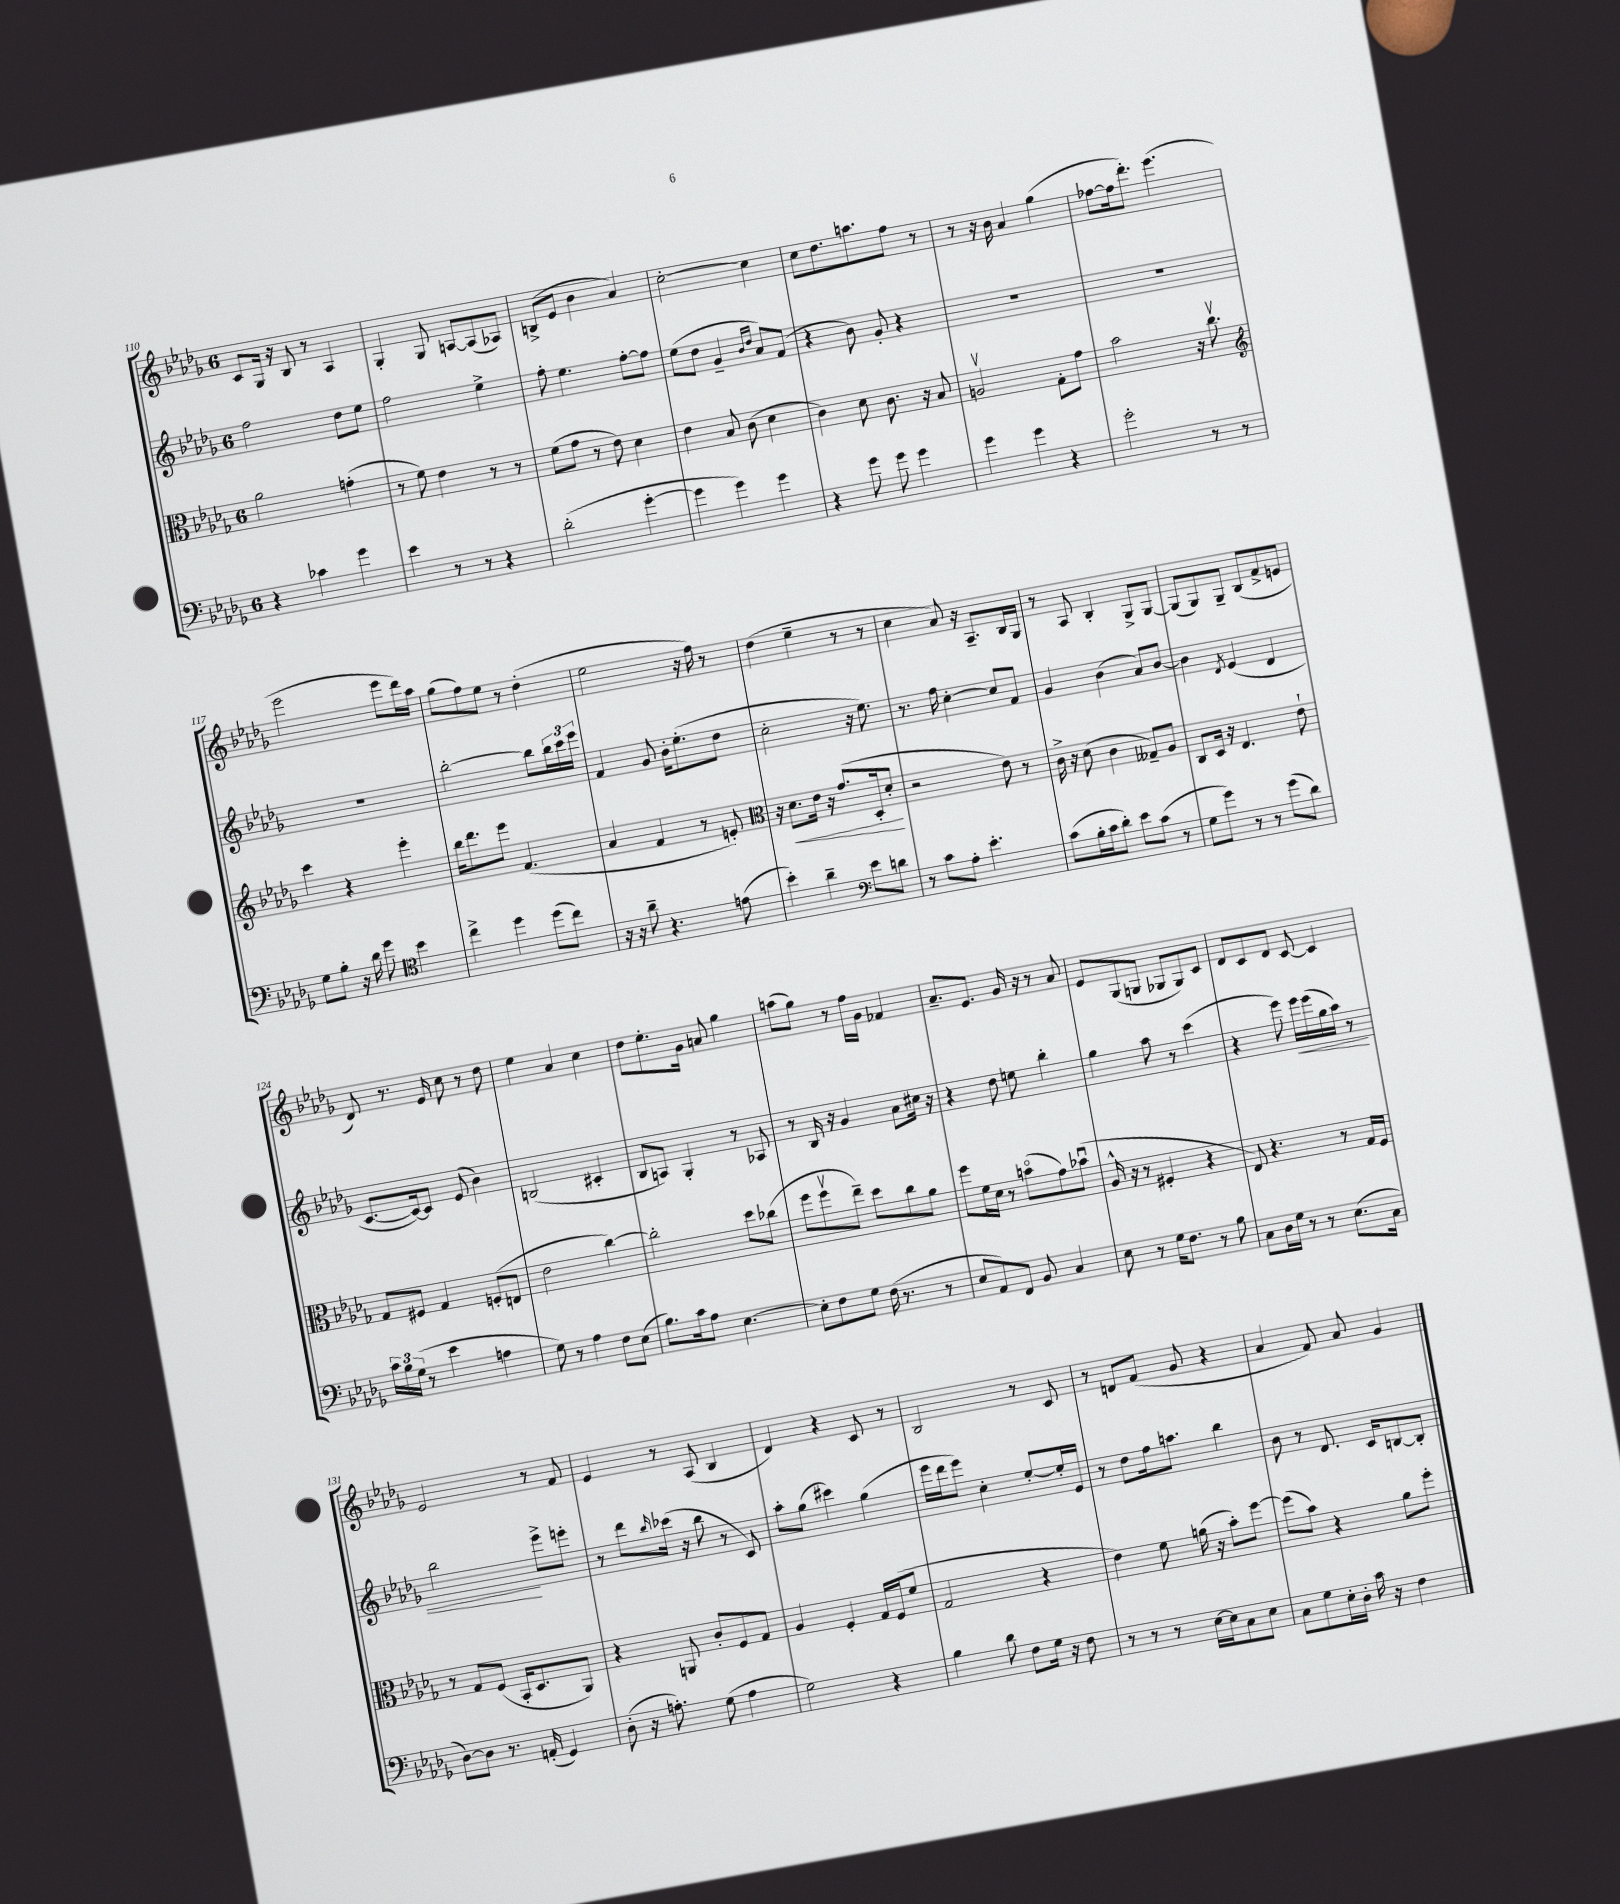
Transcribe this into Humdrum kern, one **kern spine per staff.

**kern	**kern	**dynam	**kern	**dynam	**kern
*part4	*part3	*part3	*part2	*part2	*part1
*staff4	*staff3	*staff3	*staff2	*staff2	*staff1
*clefF4	*clefC3	*	*clefG2	*	*clefG2
*k[b-e-a-d-g-]	*k[b-e-a-d-g-]	*	*k[b-e-a-d-g-]	*	*k[b-e-a-d-g-]
*M6/8	*M6/8	*	*M6/8	*	*M6/8
=110	=110	=110	=110	=110	=110
4r	2a-\	.	2ff\	.	8c/L
.	.	.	.	.	16G-/Jk
.	.	.	.	.	16r
4c-X\	.	.	.	.	8B-/
.	.	.	.	.	8r
4g-\	(4gn'\	.	8dd-\L	.	4A-/
.	.	.	8ee-\J	.	.
=111	=111	=111	=111	=111	=111
4e-\	8r	.	2ff\	.	4G-'/
.	8f\)	.	.	.	.
8r	4e-\	.	.	.	8G-/
8r	.	.	.	.	[8An/L
4r	8r	.	4ee-^\	.	(8A/]
.	8r	.	.	.	8A-X/J)
=112	=112	=112	=112	=112	=112
(2d-'\	(8f\L	.	8ff'\	.	(8Bn^/L
.	8g-\J	.	4.ee-\	.	8e-/J
.	8r	.	.	.	4b-\
.	8e-\)	.	.	.	.
[4g-'\	4d-\	.	[8ff'\L	.	4a-/)
.	.	.	8ff\J]	.	.
=113	=113	=113	=113	=113	=113
4g-\]	4e-\	.	(8ee-\L	.	[2cc'\
.	.	.	8dd-\J	.	.
4g-\)	8B-/	.	4g-~/	.	.
.	(8c\	.	.	.	.
.	.	.	16qqb-/LL	.	.
.	.	.	16qqdd-/JJ	.	.
4g-\	4d-\	.	8a-/L)	.	4cc\]
.	.	.	(8f/J	.	.
=114	=114	=114	=114	=114	=114
4r	4c\)	.	4r	.	8cc\L
.	.	.	.	.	8.dd-\
8g-\	8d-\	.	8b-\)	.	.
.	.	.	.	.	8.aan\
8g-\	8.c\	.	8g-'/	.	.
4g-\	.	.	4r	.	8ff\J
.	16r	.	.	.	.
.	8B-/	.	.	.	8r
=115	=115	=115	=115	=115	=115
4g-\	2Anv/	.	2.r	.	8r
.	.	.	.	.	16r
.	.	.	.	.	16b-\
4g-\	.	.	.	.	4a-/
4r	8G-'\L	.	.	.	(4gg-\
.	8g-\J	.	.	.	.
=116	=116	=116	=116	=116	=116
2g-'\	2b-\	.	2.r	.	[8ff-X\L
.	.	.	.	.	16ff-\k]
.	.	.	.	.	8.ddd-'\J)
.	.	.	.	.	(4.eee-\
8r	16r	.	.	.	.
.	8.ccv\	.	.	.	.
8r	.	.	.	.	.
!!LO:LB:g=z
=117	=117	=117	=117	=117	=117
*	*clefG2	*	*	*	*
8G-\L	4ccc\	.	2.r	.	2eee-\
8B-'\J	.	.	.	.	.
16r	4r	.	.	.	.
16d-\	.	.	.	.	.
8g-\	.	.	.	.	.
*clefC4	*	*	*	*	*
4b-\	4eee-'\	.	.	.	8eee-\L
.	.	.	.	.	16ddd-\L)
.	.	.	.	.	16aa-\JJ
=118	=118	=118	=118	=118	=118
4cc^\	16bb-\KL	.	[2bb-'\	.	(8gg-\L
.	8.ddd-\	.	.	.	.
.	.	.	.	.	8ff\)
4dd-\	8eee-\J	.	.	.	8ee-\J
.	(4.f/	.	.	.	8r
(8dd-\L	.	.	8bb-\L]	.	(4dd-'\
8cc\J)	.	.	24bb-\L	.	.
.	.	.	24ccc\	.	.
.	.	.	24eee-\JJ	.	.
=119	=119	=119	=119	=119	=119
16r	4a-/	.	4f/	.	2ee-\
16r	.	.	.	.	.
8a-~\	.	.	.	.	.
4.r	4f/	.	8g-/	.	.
.	.	.	16b-'\KL	.	.
.	.	.	(8.ee-'\	.	.
.	8r	.	.	.	16r
.	.	.	.	.	16ff\)
(8en\	8en'/)	.	8dd-\J	.	8r
=120	=120	=120	=120	=120	=120
*	*clefC3	*	*	*	*
4b-'\)	16r	.	2cc'\	.	(4dd-\
!	!	!LO:HP:b	!	!	!
.	8.d-\L	<	.	.	.
4a-~\	16e-\Jk	.	.	.	4ee-~\
.	16r	.	.	.	.
.	(8.g-/L	.	.	.	.
*clefF4	*	*	*	*	*
8e-\L	.	.	16r	.	8r
.	16D-'/k	.	8.ee-\)	.	.
8dn\J	8d-'/J	.	.	.	8r
.	.	[	.	.	.
=121	=121	=121	=121	=121	=121
8r	2r	.	8.r	.	4cc\
8c\L	.	.	.	.	.
.	.	.	16ff\	.	.
8A-'\J	.	.	[4cc'\	.	8a-/)
4.e-'\	.	.	.	.	16r
.	.	.	.	.	8.A-~/L
.	8e-\)	.	8cc/L]	.	.
.	8r	.	8f/J	.	16B-/L
.	.	.	.	.	16G-/JJ
=122	=122	=122	=122	=122	=122
(8c\L	16c^\	.	4g-/	.	8r
.	16r	.	.	.	.
16B-'\L	(8d-\	.	.	.	8A-/
16c\J	.	.	.	.	.
8d-'\J)	4c\	.	(4b-\	.	4B-'/
8e-\L	.	.	.	.	.
(8c\J	8G--X~/L)	.	8a-/L)	.	8G-^/L
8r	8A-/J	.	[8b-/J	.	[8G-/J
=123	=123	=123	=123	=123	=123
8G-\L	8C/L	.	4b-\]	.	(8G-/L]
8g-\J)	16D-/Jk	.	.	.	8G-/)
.	16r	.	.	.	.
.	.	.	8qd-/	.	.
8r	4.E-/	.	(4e-/	.	8G-~/J
8r	.	.	.	.	(8B-/L
(8g-\L	.	.	4d-/	.	8f^/
8d-\J)	8e-`\	.	.	.	8en/J
!!LO:LB:g=z
=124	=124	=124	=124	=124	=124
24c\LL	8G-/L	.	[8.c/L	.	8d-/)
24B-\	.	.	.	.	.
(24G-\JJ	.	.	.	.	.
8r	8F#X/J	.	.	.	8.r
.	.	.	16c/k_)	.	.
4e-\	4G-/	.	8c/J]	.	.
.	.	.	.	.	16e-/
.	.	.	(8e-/	.	8cc\
4An\	(8Fn'/L	.	4b-\)	.	8r
.	8En/J	.	.	.	8dd-\
=125	=125	=125	=125	=125	=125
8G-\)	2e-\	.	(2Bn/	.	4ee-\
8r	.	.	.	.	.
4A-\	.	.	.	.	4a-/
8F\L	[4cc\)	.	4c#X'/	.	4cc\
(8E-\J	.	.	.	.	.
=126	=126	=126	=126	=126	=126
8.B-\L)	2cc'\]	.	8B-/L	.	8dd-\L
.	.	.	8An/J)	.	8.ee-'\
16c\k	.	.	.	.	.
8A-\J	.	.	4G-'/	.	.
.	.	.	.	.	16g-\Jk
[4.E-\	.	.	.	.	8an/
.	8dd-\L	.	8r	.	4gg-\
.	(8cc-X\J	.	8A-X/	.	.
=127	=127	=127	=127	=127	=127
8E-'\L]	8ff\L	.	8r	.	(8aan\L
8F\	8ffv\	.	16B-/	.	8gg-\J)
.	.	.	16r	.	.
8G-\J	8ee-~\J)	.	4g-/	.	8r
(16F\	8dd-\L	.	.	.	16ff\LL
8.r	.	.	.	.	16g-\JJ
.	8cc\	.	8a-\L	.	4f-X/
8r	8a-\J	.	16cc#X\Jk	.	.
.	.	.	16r	.	.
=128	=128	=128	=128	=128	=128
8E-/L	8ff\L	.	4r	.	8.a-~/L
8AA-/)	16f\L	.	.	.	.
.	16d-\JJ	.	.	.	8.e-/J
8FF/J	8r	.	8dd-\	.	.
8BB-/	(8bn\L	.	8een\	.	16g-/
.	.	.	.	.	16r
4C/	8g-\)	.	4bb-'\	.	8r
.	(8b-Xu\J	.	.	.	8a-/
=129	=129	=129	=129	=129	=129
8E-\	16A-^^/	.	4gg-\	.	8e-/L
.	16r	.	.	.	.
8r	8r	.	.	.	(8G-/
16G-\KL	4F#X'/	.	8aa-\	.	8Gn/J
8.F\J	.	.	.	.	.
.	.	.	8r	.	8G-X/L
8r	4r	.	(4ccc\	.	8G-/)
8B-\	.	.	.	.	8c/J
=130	=130	=130	=130	=130	=130
8C\L	8E-/)	.	4r	.	8d-/L
16D-\L	4.r	.	.	.	8c/
16G-\JJ	.	.	.	.	.
8r	.	.	8eee-\)	.	8d-/J
!	!	!	!	!LO:HP:b	!
8r	.	.	16eee-\LL	<	[8c/
.	.	.	(16eee-\	.	.
(8.E-\L	8r	.	16gg-\	.	4c/]
.	.	.	16aa-\JJ)	.	.
.	16G-/LL	.	8r	.	.
16C\Jk	16F/JJ	.	.	.	.
!!LO:LB:g=z
=131	=131	=131	=131	=131	=131
[8D-\L)	8r	.	2bb-\	.	2e-/
8D-\J]	8G-/L	.	.	.	.
8.r	(8F/J	.	.	.	.
.	16BB-'/KL	.	.	.	.
(16AAn'/	8.D-/	.	.	.	.
4GG-/)	.	.	8eee-^\L	[	8r
.	8AA-/J)	.	8eeen'\J	.	8f/
=132	=132	=132	=132	=132	=132
(8D-'\	4r	.	8r	.	4e-/
16r	.	.	8ddd-\L	.	.
8.An'\)	.	.	.	.	.
.	.	.	16qqbb-/	.	.
.	8AAn/	.	(16ccc-X\Jk	.	8r
.	.	.	16r	.	.
(8G-\	8c'/L	.	8bb-\	.	(8A-/
4A\	8F/	.	8r	.	4B-/
.	8G-/J	.	8c/)	.	.
=133	=133	=133	=133	=133	=133
2G-\)	4A-/	.	8aa-'\L	.	4d-/)
.	.	.	(8gg-\J	.	.
.	4F'/	.	4ccc#X\)	.	4r
4r	16G-/LL	.	(4gg-\	.	8c/
.	(16F/J	.	.	.	.
.	8f/J	.	.	.	8r
=134	=134	=134	=134	=134	=134
4B-\	2G-/	.	16eee-\LL	.	2B-/
.	.	.	16ddd-\J	.	.
.	.	.	8eee-\J)	.	.
8d-\	.	.	4cc'\	.	.
8F\L	.	.	.	.	.
16G-\Jk	4r	.	[8ee-'/L	.	8r
16r	.	.	.	.	.
8F\	.	.	16ee-'/L]	.	8c/
.	.	.	16e-/JJ	.	.
=135	=135	=135	=135	=135	=135
8r	4e-\)	.	8r	.	8r
8r	.	.	8dd-\L	.	8dn/L
8r	8f\	.	16ff\k	.	(8f/J
.	.	.	8.aan\J	.	.
[16E-\LL	(16an\	.	.	.	8g-/
16E-\J]	16r	.	.	.	.
8C\	8b-'\L)	.	4bb-\	.	4r
8E-\J	[8ff\J	.	.	.	.
=136	=136	=136	=136	=136	=136
8C\L	(8ff\L]	.	8b-\	.	4a-/
8G-\	8b-\J)	.	8r	.	.
16E-'\L	4r	.	8.d-/	.	8f/)
16D-'\JJ	.	.	.	.	.
16c\	.	.	.	.	8a-/
16r	.	.	16c/KL	.	.
4F\	8a-\L	.	[8Bn/	.	4g-/
.	8ff'\J	.	8B'/J]	.	.
==	==	==	==	==	==
*-	*-	*-	*-	*-	*-
